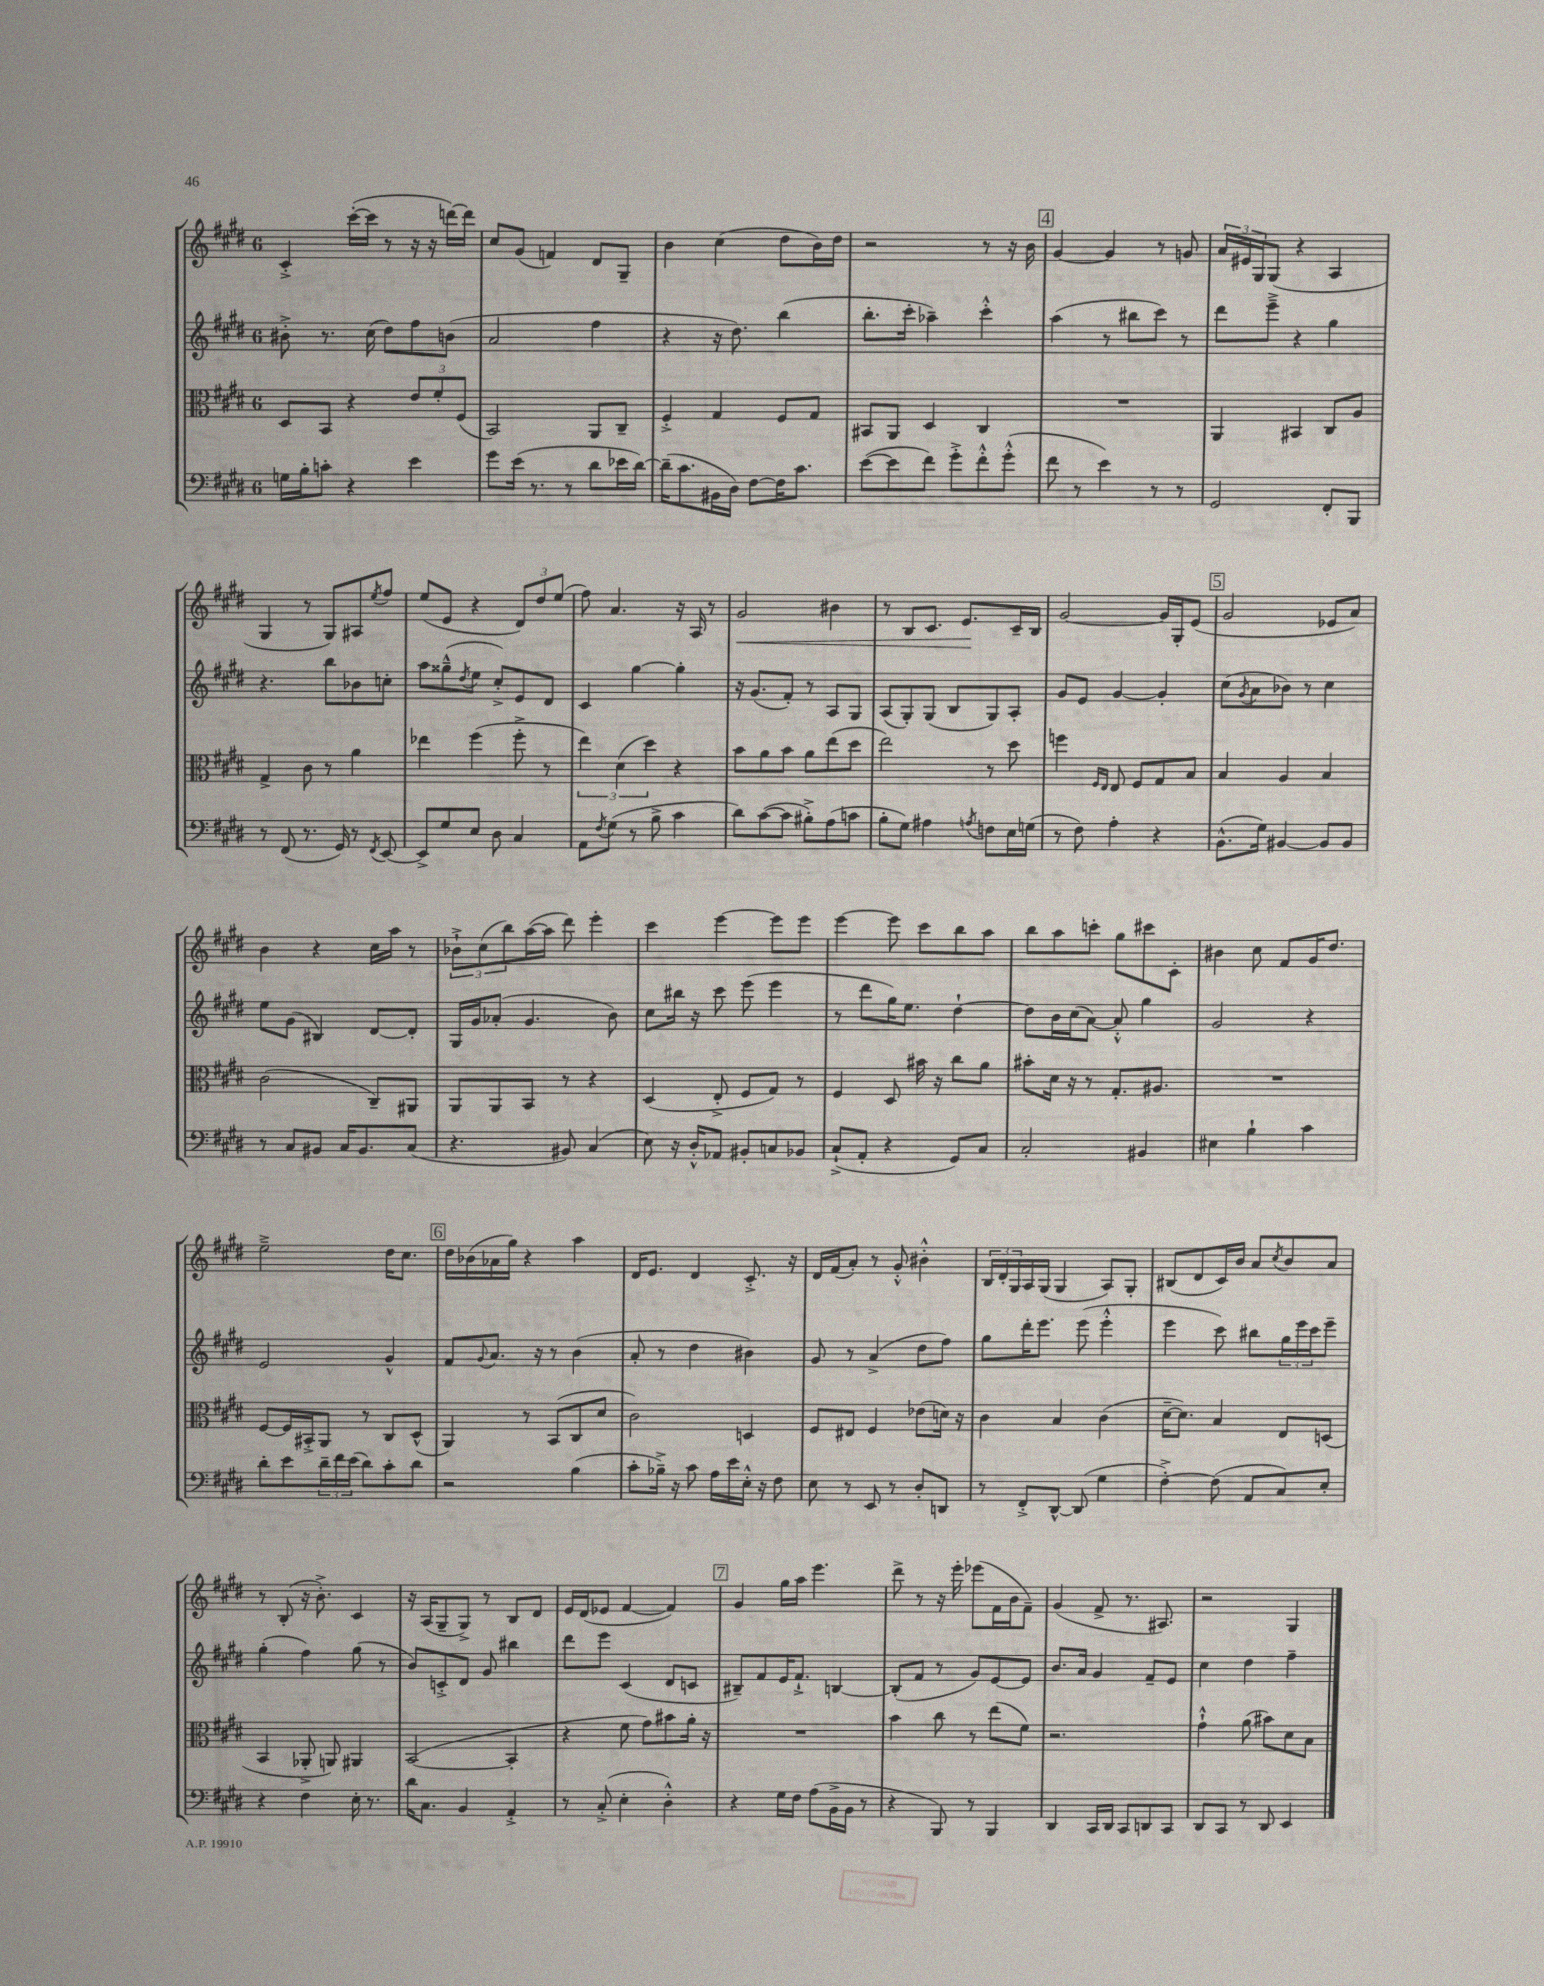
<<
\new StaffGroup <<
\new Staff = "s0" {
    \clef treble \key e \major \once \override Staff.TimeSignature.style = #'single-digit \time 6/8
    cis'4-.-> cis'''16~-.( cis'''16 r8 r16 r16 d'''16~) d'''16 |
    cis''8 gis'8( f'4) dis'8 gis8-- |
    b'4 cis''4( dis''8 b'16) dis''16 |
    r2 r8 r16 b'16 |
    \mark \markup { \box "4" } gis'4~ gis'4 r8 g'8 |
    \tuplet 3/2 { a'16 eis'16 gis16 } gis8( r4 a4 |
    gis4 r8 gis8) ais8 \acciaccatura { e''8 } fis''8 |
    e''8( e'8 r4 \tuplet 3/2 { dis'8) dis''8 e''8( } |
    fis''8) a'4. r16 a16 r8 |
    gis'2\< bis'4 |
    r8 b8 cis'8. e'8.\! cis'16-- b16 |
    gis'2~ gis'16 gis16-. e'8( |
    \mark \markup { \box "5" } gis'2 ees'8 a'8) |
    b'4 r4 cis''16 a''16 r8 |
    \tuplet 3/2 { bes'8-!-> cis''8( b''8) } a''16~( a''16 dis'''8) e'''4-. |
    cis'''4 e'''4~ e'''8 e'''8 |
    e'''4~ e'''8 cis'''8 b''8 a''8 |
    b''8 a''8 c'''8-. gis''8 cis'''8 cis'8-. |
    bis'4 cis''8 fis'8 gis'16 dis''8. |
    e''2---> dis''16 cis''8. |
    \mark \markup { \box "6" } dis''16 bes'16( aes'16 gis''16) r4 a''4 |
    dis'16 e'8. dis'4 cis'8.-.-> r16 |
    dis'16 fis'16( a'8-.) r8 gis'8-.-^ bis'4-.-^ |
    \tuplet 3/2 { b16 dis'16-. gis16 } a16 gis16( gis4 a8) gis8-. |
    bis8( dis'8 cis'16) b'16 a'8 \acciaccatura { cis''8 } b'8 a'8 |
    r8 b8-.( r16 b'8.-.->) cis'4 |
    r16 a16( gis8-- gis8->) r8 b8 dis'8 |
    e'16 dis'16( ees'8 fis'4~ fis'4) |
    \mark \markup { \box "7" } gis'4 gis''16 a''16 e'''4. |
    dis'''8-> r8 r16 e'''16-. ees'''8( fis'16 b'16 fis'8--) |
    gis'4( fis'8-> r8. ais8.) |
    r2 gis4 \bar "|." |
}
\new Staff = "s1" {
    \clef treble \key e \major \once \override Staff.TimeSignature.style = #'single-digit \time 6/8
    bis'8-.-> r8. cis''16( dis''8) fis''8 b'8( |
    a'2 fis''4 |
    r4 r16 dis''8.) b''4( |
    b''8.-. cis'''16-. aes''4--) cis'''4-.-^ |
    \mark \markup { \box "4" } a''4( r8 bis''8 cis'''8) r8 |
    dis'''8 e'''8---> r4 gis''4 |
    r4. b''8 bes'8 c''8-. |
    a''8 gisis''8---^( \acciaccatura { dis''8 } e''8 cis''8-.->) e'8 dis'8 |
    cis'4 gis''4~ gis''4-. |
    r16 gis'8.( fis'8-.) r8 a8 gis8 |
    a8( gis8-.) gis8( b8 gis8) a8-. |
    gis'8 e'8 gis'4~ gis'4-. |
    \mark \markup { \box "5" } cis''8( \acciaccatura { gis'8 } a'8 bes'8) r8 cis''4 |
    e''8 gis'8( bis4) dis'8~ dis'8-. |
    gis16 gis'16 aes'8-.( gis'4. b'8) |
    cis''8 bis''16 r16 cis'''8 e'''8( e'''4 |
    r8 dis'''8 gis''16) e''8. dis''4~-! |
    dis''8 b'16 cis''16( a'8~) a'8-.-^ gis''4 |
    gis'2 r4 |
    e'2 gis'4-^ |
    \mark \markup { \box "6" } fis'8 \appoggiatura { gis'8 } a'8. r16 r8 b'4( |
    a'8-. r8 dis''4 bis'4) |
    gis'8 r8 a'4->( dis''8 fis''8) |
    gis''8 dis'''16-. e'''8. e'''8( e'''4-.-^ |
    e'''4 cis'''8) bis''8 \tuplet 3/2 { gis''16 e'''16 cis'''16 } e'''8-- |
    gis''4-.( fis''4) gis''8( r8 |
    b'8) c'8-.-> dis'8 gis'8 bis''4 |
    dis'''8 e'''8 cis'4( dis'8 c'8 |
    \mark \markup { \box "7" } bis8--) fis'8 e'16 fis'8.-!-> b4~ |
    b8-.( fis'8 r8 gis'8) e'8~ e'8 |
    b'8. a'16 gis'4 fis'8-- e'8 |
    cis''4 dis''4 fis''4-- \bar "|." |
}
\new Staff = "s2" {
    \clef alto \key e \major \once \override Staff.TimeSignature.style = #'single-digit \time 6/8
    dis8 b,8 r4 \tuplet 3/2 { e'8 fis'8-. fis8( } |
    b,2) a,8 cis8-- |
    fis4-.-> gis4 fis8 gis8 |
    bis,8 a,8 dis4 cis4 |
    \mark \markup { \box "4" } R2. |
    a,4 bis,4 cis8 a8 |
    gis4-> cis'8 r8 a'4 |
    ees''4 fis''4( fis''8-.-> r8 |
    \tuplet 3/2 { e''4) dis'4( dis''4) } r4 |
    b'8 a'8 b'8 a'8 e''8( dis''8 |
    e''2) r8 dis''8 |
    f''4 \grace { fis16 e16 } e8 fis8 gis8 b8 |
    \mark \markup { \box "5" } b4 a4 b4 |
    cis'2( cis8--) ais,8 |
    a,8 a,8 b,8 r8 r4 |
    dis4( e8-.-> fis8 gis8) r8 |
    fis4 dis8 bis'16 r16 cis''8 a'8 |
    bis'8-. dis'16 r16 r8 gis8.-. ais8. |
    R2. |
    fis8~ fis16 bis,16-.-> a,8 r8 cis8 dis8-^( |
    \mark \markup { \box "6" } a,4) r8 b,8( cis8 dis'8 |
    cis'2) d4 |
    fis8 eis8 fis4 ees'8( d'16) r16 |
    cis'4 b4 cis'4( |
    dis'16~-- dis'8.) b4 e8 d8( |
    b,4 aes,8-.-> a,8) ais,4 |
    b,2~( b,4-. |
    r4 fis'8 gis'8) bis'8 a'16-. r16 |
    \mark \markup { \box "7" } R2. |
    b'4 cis''8 r8 e''8( fis'8) |
    r2. |
    gis'4-!-^ a'8( bis'8) dis'8 b8 \bar "|." |
}
\new Staff = "s3" {
    \clef bass \key e \major \once \override Staff.TimeSignature.style = #'single-digit \time 6/8
    g16 b16-. c'8-. r4 e'4 |
    gis'8 e'16( r8. r8 dis'8 ees'16 dis'16~) |
    dis'16--( cis'8. bis,16 dis16) fis8~ fis16 cis'8. |
    e'8~( e'8 fis'8) gis'8-.-> fis'8-.-^ gis'8-.-^( |
    \mark \markup { \box "4" } fis'8 r8 e'4) r8 r8 |
    gis,2 fis,8-. b,,8 |
    r8 fis,8( r8. gis,16) r8 \acciaccatura { fis,8 } e,8~ |
    e,8-> gis8 e8 dis8 cis4 |
    a,8 \acciaccatura { fis8 } gis8( r8 b8-> cis'4 |
    dis'8) cis'8~( cis'8 bis8-.->) a8( c'8 |
    b8-. gis8) ais4 \acciaccatura { a8 } f8 e16 g16( |
    r8 fis8) a4-. r4 |
    \mark \markup { \box "5" } b,8.-^( gis16) bis,4~ bis,8 bis,8 |
    r8 cis8 bis,8 cis16 bis,8. cis8( |
    r4. bis,8) cis4( |
    e8) r16 dis16-.-^ aes,8 bis,8-. c8 bes,8 |
    cis8-!->( a,8-. r4 gis,8) cis8 |
    cis2-. bis,4 |
    eis4 b4-! cis'4 |
    dis'8-. e'8 \tuplet 3/2 { dis'16-- fis'16 e'16( } dis'8) cis'8-. dis'8 |
    \mark \markup { \box "6" } r2 b4( |
    cis'8-. bes16--->) r16 cis'8 a16 e'16 e16-.-^ r16 fis8 |
    e8 r8 e,8 r8 dis8-. d,8 |
    r8 fis,8-.-> dis,8~-^ dis,8( gis4 |
    fis4~-.->) fis8( a,8 cis8) e8-. |
    r4 fis4 e16-. r8. |
    dis'16 cis8. b,4 a,4-.-> |
    r8 cis8-.->( e4-. dis4-.-^) |
    \mark \markup { \box "7" } r4 gis16 fis16 a8( b,16-> b,16 r8 |
    r4 b,,8) r8 b,,4 |
    dis,4 cis,16 dis,16 cis,8 d,8 cis,8 |
    dis,8 cis,8 r8 dis,8 e,4 \bar "|." |
}
>>
>>
\layout { \context { \Score \remove "Bar_number_engraver" } }
